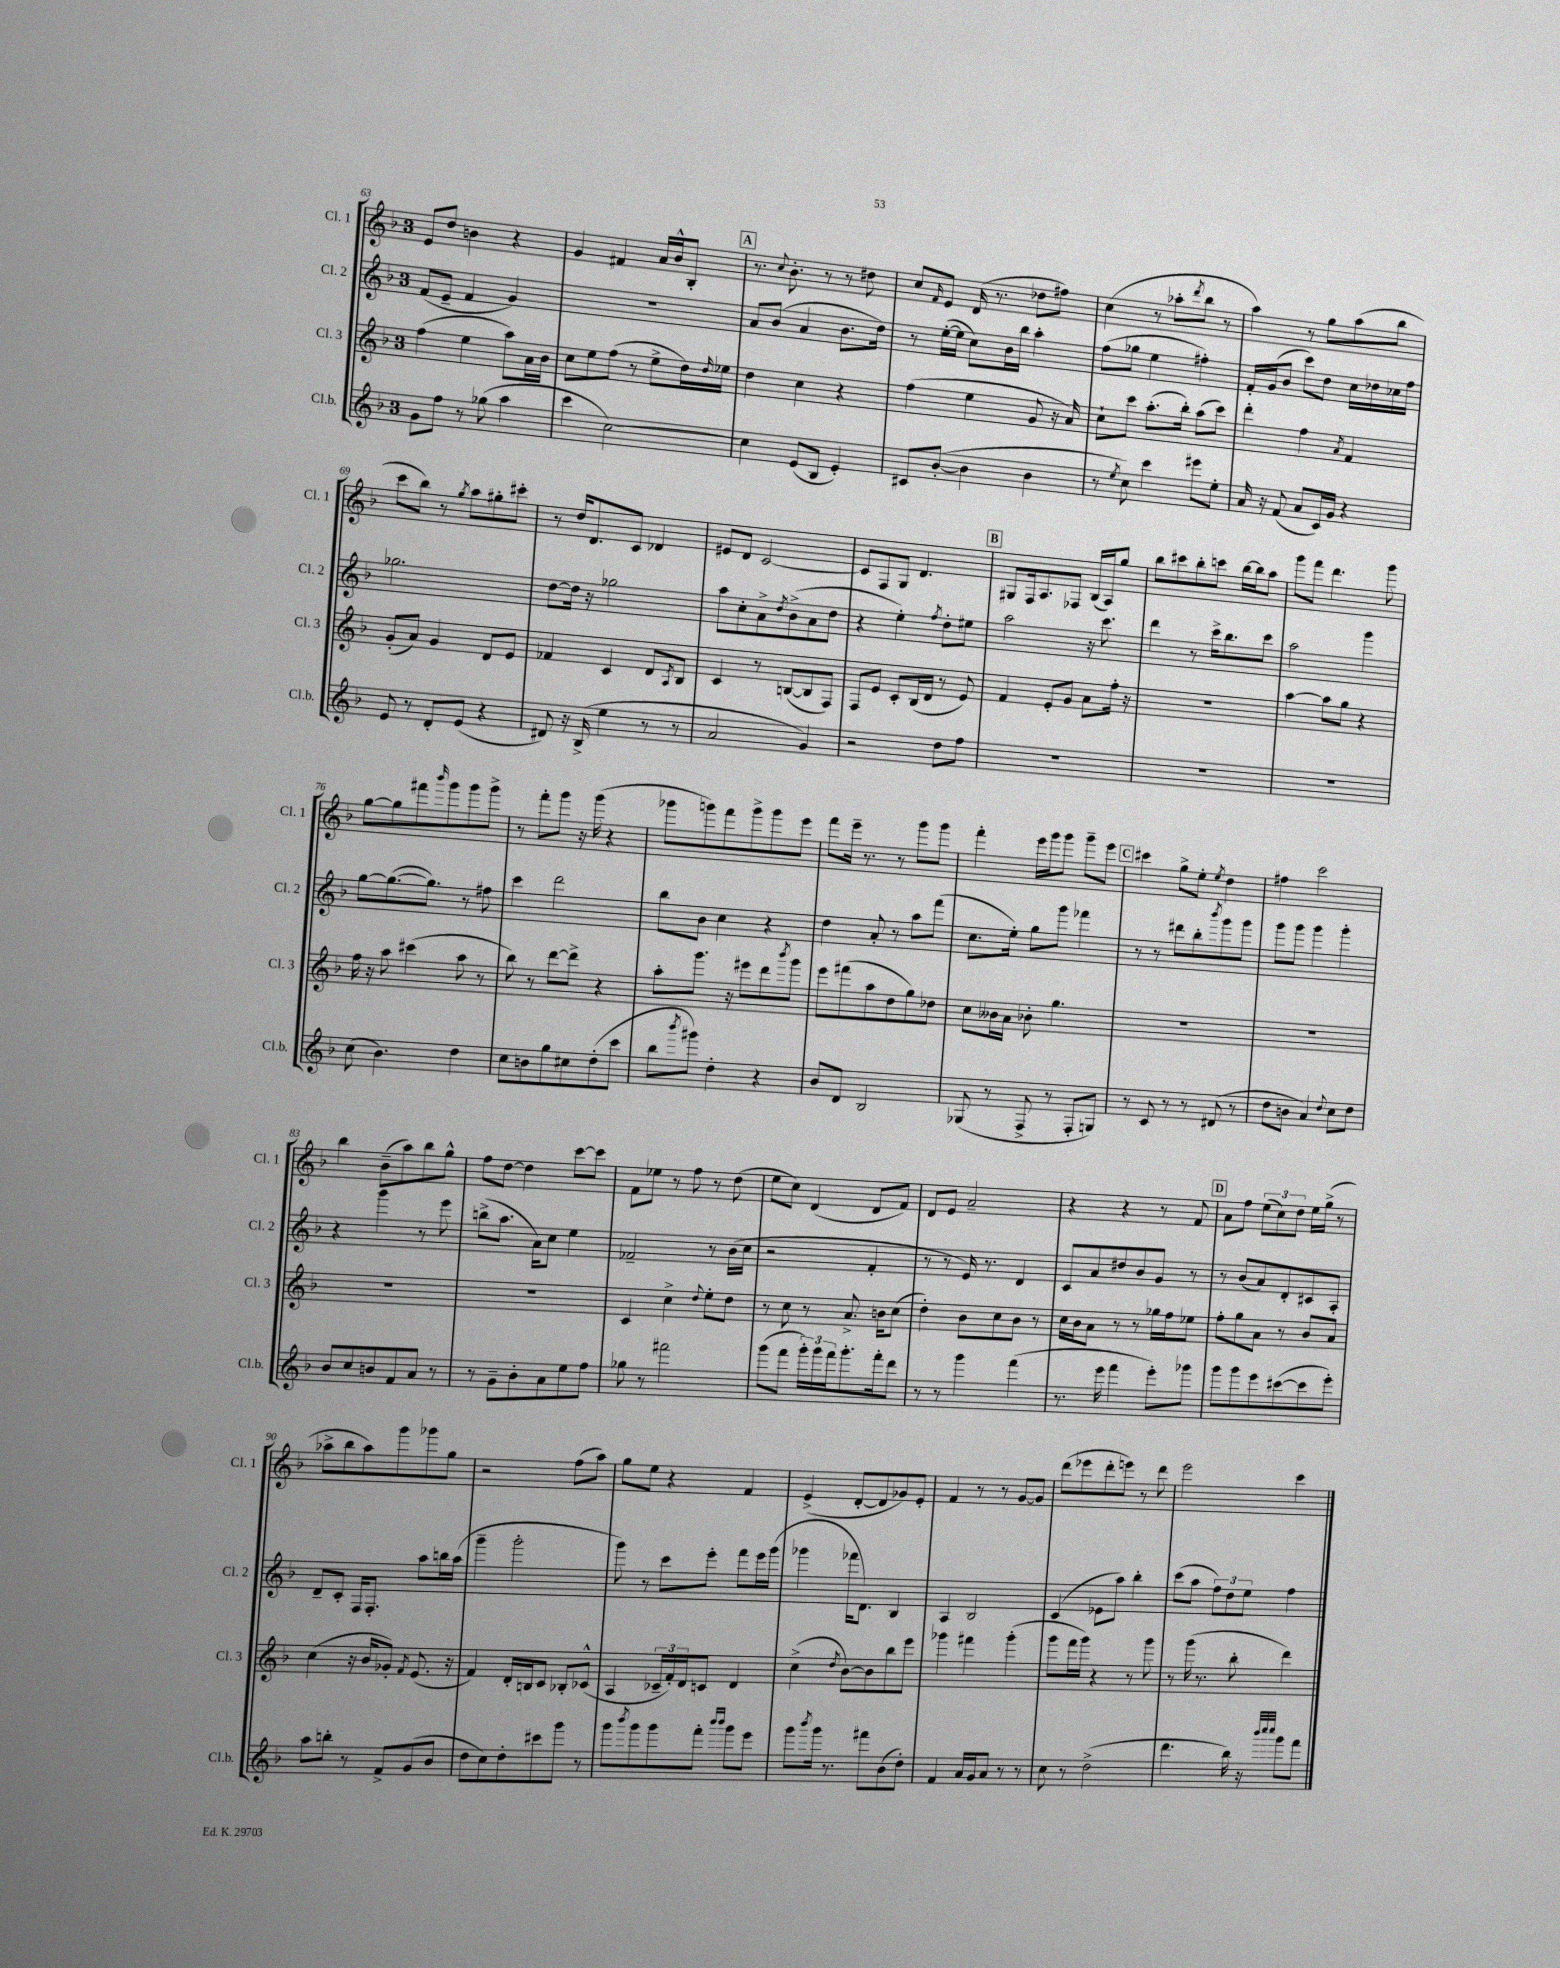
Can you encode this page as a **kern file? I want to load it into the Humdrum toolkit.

**kern	**kern	**kern	**kern
*staff4	*staff3	*staff2	*staff1
*clefG2	*clefG2	*clefG2	*clefG2
*k[b-]	*k[b-]	*k[b-]	*k[b-]
*M3/4	*M3/4	*M3/4	*M3/4
8g\L	(4ff\	(8f/L	8e/L
8ff\J	.	8e~/J	8dd/J
8r	4ee\	4f/	4b\
(8gg-\	.	.	.
4aa\	8aa\L)	4g/)	4r
.	16a\L	.	.
.	16b-\JJ	.	.
=	=	=	=
4ccc\	8cc\L	2.r	4g/
.	8ee\	.	.
[2cc\)	(8ff\J	.	4f#/
.	8r	.	.
.	8ee^\L	.	16a/LL
.	.	.	16b-^^/J
.	16dd\L)	.	8B-'/J
.	16qqdd/	.	.
.	16ee-\JJ	.	.
=	=	=	=
4cc\]	4dd\	8a/L	8.r
.	.	(8b-/J	.
.	.	.	8qqcc/
.	.	.	8.b-'\
(8e/L	4cc\	4a/	.
8B-/J	.	.	8r
4e'/)	4r	8.b-\L	8r
.	.	.	8dd#\
.	.	16dd\Jk)	.
=	=	=	=
8c#/L	(4ff\	8r	8cc/L
.	.	.	16qqf/
([8b-'/J	.	([16ee'\LL	8e/J
.	.	16ee\]JJ	.
4b-\]	4ee\	8cc\L)	(16d/
.	.	.	8.r
.	.	16b-\L	.
.	.	16bb-\JJ	.
4b-\	8g/	4aa'\	8dd-\L
.	16r	.	8ff#\J)
.	16a/)	.	.
=	=	=	=
8r	8cc`\L	(8ff\L	(4cc\
8qee/	.	.	.
8cc\)	8ccc\J	8gg-\J	.
4ccc\	(8.aa'\L	4ee\	8r
.	.	.	8aa-'\L
.	16bb-'\Jk)	.	.
.	.	.	8qddd/
8eee#\L	(8aa\L	4ff#'\)	8bb-\J
8ee'\J	8ccc\J)	.	8r
=	=	=	=
16a/	4ddd'\	16f'/LL	4aa\)
16r	.	(16g/J	.
(8f/	.	8b-/J	.
8a/L	4ff\	8ccc\L)	8r
16c/L)	.	8dd\J	8gg\L
16g/JJ	.	.	.
.	8qa/	.	.
4r	4f/	16cc\LL	(8aa\
.	.	16dd-\	.
.	.	16cc-\	8bb-\J
.	.	16ff\JJ	.
=	=	=	=
8e/	(8g'/L	2.gg-\	8ccc\L
8r	8a/J)	.	8bb-\J)
8d'/L	4g/	.	8r
.	.	.	8qgg/
(8e/J	.	.	8aa\L
4r	8d/L	.	8gg#'\
.	8e/J	.	8ccc#'\J
=	=	=	=
8d#/)	4f-/	[8dd\L	8r
16r	.	16dd\]Jk	16dd/LK
(16B-^/	.	16r	8.d/
4ee\	4c/	2gg-\	.
.	.	.	8c/J
8r	8d/L	.	4d-/
.	8qA/	.	.
8r	8B-/J	.	.
=	=	=	=
2a/	4c/	8aa\L	8e#/L
.	.	8cc'\	8d/J
.	8r	8a^\	[2c/
.	.	8qdd/	.
.	([8B/L	(8b-^\	.
4g/)	8B/]	8a\	.
.	8F/J)	8dd\J	.
=	=	=	=
2r	8F/L	4r	8c/]L
.	8e/J	.	8F/
.	8c'/L	4ee'\)	8G/J
.	(16B-/L	.	4.d/
.	16d/JJ	.	.
.	.	8qff/	.
8dd\L	8r	8dd'\L	.
8ff\J	8e/)	8ee#\J	.
=	=	=	=
2.r	4f/	2aa\	8G#/L
.	.	.	16F/k
.	.	.	8.A/
.	8e'/L	.	.
.	8g/J	.	8F-/J
.	8a\L	16r	(16B-/LL
.	.	8.ccc\	16A/J)
.	16ff'\Jk	.	8gg/J
.	16r	.	.
=	=	=	=
2.r	2.r	4ddd\	8bb-\L
.	.	.	8ccc#\
.	.	8r	8bb-'\
.	.	16ccc^\LK	8ccc\J
.	.	8.bb-\	.
.	.	.	[16bb-\LL
.	.	.	16bb-\]J
.	.	8ccc\J	8aa\J
=	=	=	=
2.r	[4aa\	2aa\	8ggg\L
.	.	.	8fff\J
.	8aa\]L	.	4.ddd\
.	8gg\J	.	.
.	4r	4ggg\	.
.	.	.	8ggg\
=	=	=	=
(8cc\	16ff\	[8gg\L	[8gg\L
.	16r	.	.
4.b-\)	8aa\	(8.gg\_	8gg\]
.	(4ccc#\	.	8fff#\
.	.	8.gg\]J)	.
.	.	.	16qqbbb-/
.	.	.	8ggg\
4dd\	8aa\	8r	8ggg\
.	8r	8ff#\	8ggg^\J
=	=	=	=
8cc\L	8bb-\)	4ccc\	8r
8b\	8r	.	8fff'\L
8gg\	[8ddd\L	2ddd\	8ggg\J
8cc#\	8ddd^\]J	.	16r
.	.	.	(16ggg\
(8dd'\	4r	.	4r
8ccc\J	.	.	.
=	=	=	=
8bb-\L	8aa'\L	8bb-\L	8ggg-\L
8qbbb-/	.	.	.
8ggg#\J)	8.ggg\J	8b-\J	8ggg\)
4dd'\	.	4cc\	8fff\
.	16r	.	.
.	8eee#\L	.	8ggg^\
4r	8ddd\	4r	8ggg\
.	8qbbb-/	.	.
.	8ggg\J	.	8eee\J
=	=	=	=
8b-/L	8eee\L	4dd\	8fff\L
8d/J	(8fff#\	.	16eee~\Jk
.	.	.	8.r
2B-/	8aa\	8a'/	.
.	8dd\	8r	8r
.	8gg\)	8aa\L	8ggg\L
.	8dd-\J	(8fff\J	8ggg\J
=	=	=	=
(8G-/	8cc\L	8.cc\L	4fff'\
8r	16b--\L	.	.
.	16a\JJ	16ee'\Jk)	.
8F^/	8b-'\	8gg\L	16eee\LL
.	.	.	16ggg\J
8r	4.gg\	8ggg\J	8ggg\J
8F'/L	.	4fff-\	8ggg~\L
8G/J)	.	.	8eee\J
=	=	=	=
8r	2.r	8r	4ccc#\
8c/	.	8r	.
8r	.	8ddd#\L	8gg^\L
8r	.	8bb-'\	8ee'\J
.	.	8qbbb-/	8qee/
(8d#/	.	8ggg\	4dd\
8r	.	8ggg\J	.
=	=	=	=
8dd\L	2.r	8ggg\L	4ff#\
8b\J	.	8ggg\J	.
4a/)	.	4ggg\	2ccc\
8qqdd/	.	.	.
8cc\L	.	4ggg'\	.
8dd\J	.	.	.
=	=	=	=
8b-/L	2.r	4r	4bb-\
8cc/	.	.	.
8b/	.	4ggg\	(8b-~\L
8f/	.	.	8aa\)
8a/J	.	8r	8bb-\
8r	.	8eee\	8gg^^\J
=	=	=	=
8r	2.r	(8bb^\L	8ff\L
8g~\L	.	8.aa\J	[8dd\J
8b-'\	.	.	4dd\]
.	.	16a\LK)	.
8a\	.	8cc\J	.
8ee\	.	4ee\	[8ccc\L
8ff\J	.	.	8ccc\]J
=	=	=	=
8gg-\	4c/	2f-~/	8f\L
8r	.	.	8ee-\J
2fff#\	4cc^\	.	8r
.	.	.	8ff\
.	8qqdd/	.	.
.	8ee'\L	8r	8r
.	8dd\J	(16b-\LL	(8dd\
.	.	16cc\JJ	.
=	=	=	=
(8ggg\L	8r	2r	8ee\L
8fff\J	8cc\	.	8cc\J)
24ggg'\LL)	8r	.	(4d/
24ggg\	.	.	.
24fff\J	.	.	.
8.ggg'\	8.a^/	.	.
.	.	4f'/	8d/L
16fff'\k	16b\LK	.	.
8ddd\J	(8cc\J	.	8f/J)
=	=	=	=
8r	4dd'\)	8r	8d/L
8r	.	8r	8e/J
4ggg\	8b-\L	16e/)	2a~/
.	.	8.r	.
.	8cc\	.	.
(4fff\	8b-\J	4d/	.
.	8r	.	.
=	=	=	=
8.r	16cc\LL	8c/L	4r
.	16b-\J	.	.
.	8a\J	8a/	.
16eee\	.	.	.
4fff\	8r	8dd#/	4r
.	8r	8b-/	.
8eee'\L)	16gg-\LL	8g/J	8r
.	16ff\J	.	.
8ggg-\J	8ee-\J	8r	8f/
=	=	=	=
8ggg\L	8ff'\L	8r	8a\L
8ggg\	8gg\	(8b-/L	8ff\J
8eee\	8a\J	8a/)	(12ee\L
.	.	.	12cc\)
([8ccc#\	8r	8d'/	.
.	.	.	12dd\J
8ccc#\]	8b-/L	8c#/	16ee\LL
.	.	.	(16gg^\JJ
8eee'\J)	8a/J	8A'/J	8r
=	=	=	=
8aa\L	(4cc\	8d~/L	8aa-^\L
8bb'\J	.	8c'/J	8bb-\
8r	16r	16F/LK	8aa-\)
.	16b-/LK	8.F'/J	.
8f^/L	8g-'/J)	.	8ggg\
.	8qf/	.	.
(8g/	(8.e/	8aa\L	8ggg-\
8b-/J	.	16bb\L	8gg\J
.	16r	(16aa\JJ	.
=	=	=	=
8dd\L	4f/)	4ggg~\	2r
8cc\)	.	.	.
8dd'\	16d'/LL	2ggg'\	.
.	16B/J	.	.
8ccc#\	8c/J	.	.
8ggg\J	8B-'/L	.	(8ff\L
8r	(8c-^^/J	.	8aa\J)
=	=	=	=
8ggg\L	4A/	8ggg\)	8gg\L
8qbbb-/	.	.	.
8ggg\	.	8r	8ee\J
8ggg\	24c-~/LL	8ccc\L	4r
.	24f'/)	.	.
.	24d/J	.	.
8fff'\J	8c/J	8eee'\J	.
16qqbbb-/LL	.	.	.
16qqbbb-/JJ	.	.	.
8ggg\L	4d/	8fff\L	4f/
8eee\J	.	16eee\L	.
.	.	(16ggg\JJ	.
=	=	=	=
8ggg\L	(4cc^\	4ggg-\	(4e^/
8qbbb-/	.	.	.
16ggg\Jk	.	.	.
8.r	.	.	.
.	8qdd/	.	.
.	[8b-\L)	16fff-\LK	[8d'/L
.	.	8.d\J)	.
8fff#\L	8b-\]	.	8d/]
(8b-\	8bb-\	4B-/	8g-/)
8dd'\J)	8eee\J	.	8e'/J
=	=	=	=
4f/	4ggg-\	4A/	4f/
16a/LL	4fff#\	2B-/	8r
16g/J	.	.	.
8a/J	.	.	8r
8r	(4ggg-'\	.	[8g/L
8r	.	.	8g/]J
=	=	=	=
8cc\	8ggg\L	(4c/	(8ddd\L
8r	16fff\L	.	8eee-\
.	16ggg\JJ)	.	.
(2dd^\	4r	8e-\L	8ddd'\
.	.	8aa\J)	8eee\J)
.	8r	4bb-'\	8r
.	8ggg\	.	8ddd\
=	=	=	=
4.ddd\	8r	(8ccc\L	2eee\
.	(16ggg\	8aa\J	.
.	8.r	.	.
.	.	12ff\L)	.
.	.	12dd\	.
16bb-\)	8bb-'\	.	.
.	.	12ee\J	.
16r	.	.	.
32qqbbb-/LLL	.	.	.
32qqcccc/	.	.	.
32qqcccc/JJJ	.	.	.
8ggg\L	4ddd\)	4ff\	4ccc\
8fff\J	.	.	.
==	==	==	==
*-	*-	*-	*-
